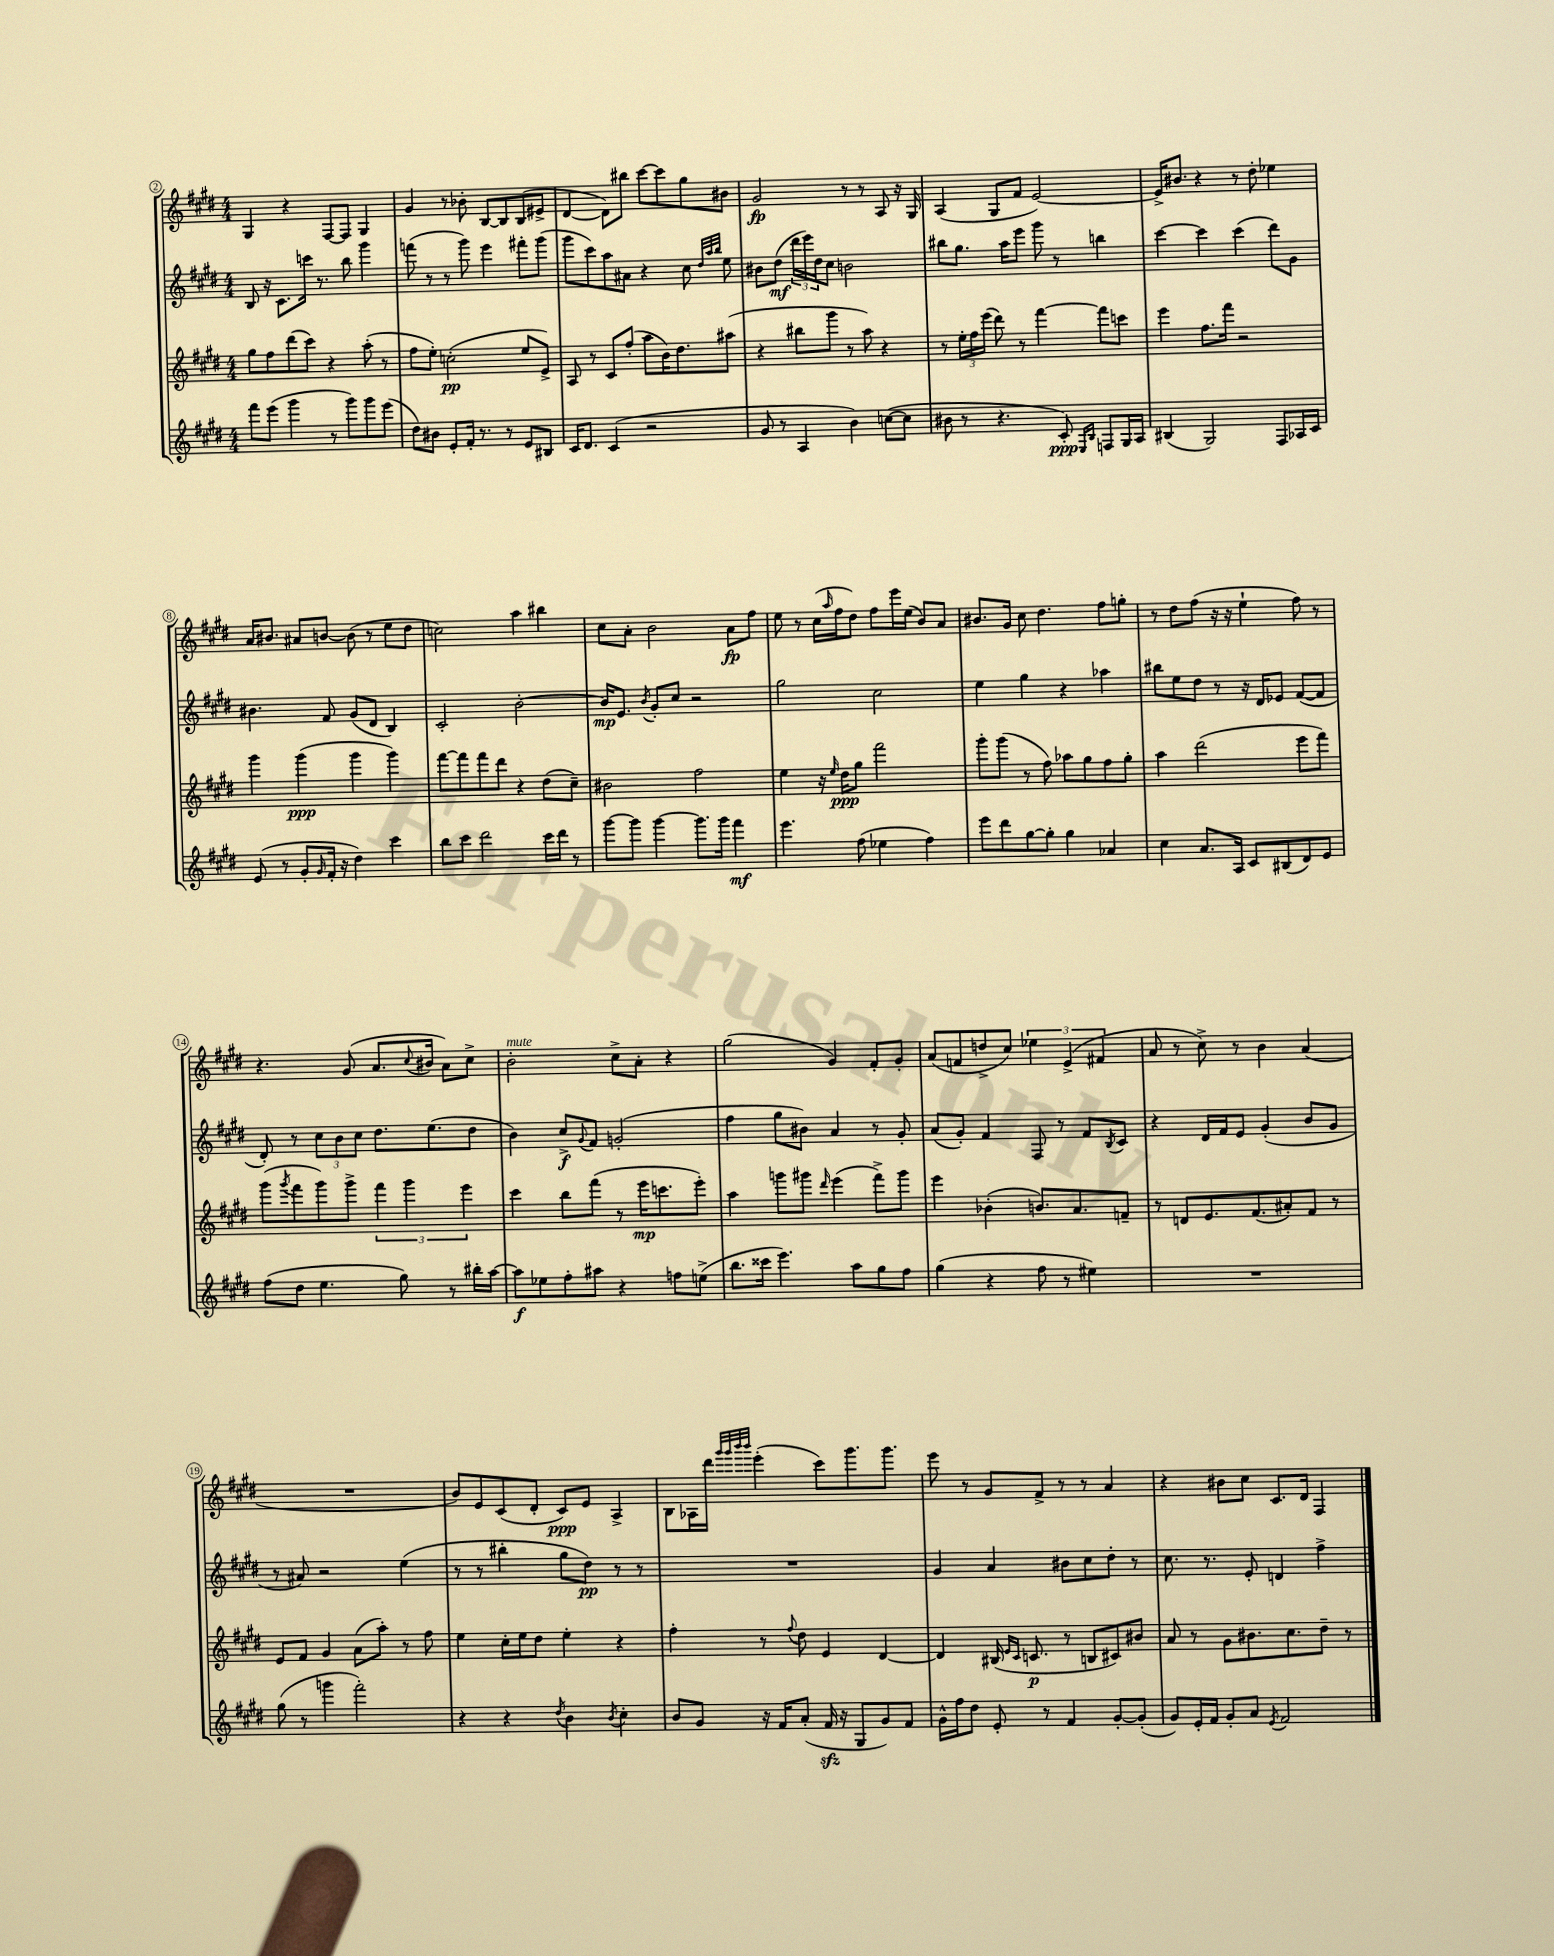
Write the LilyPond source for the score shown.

<<
\new StaffGroup <<
\new Staff = "s0" {
    \clef treble \key e \major \numericTimeSignature \time 4/4
    gis4 r4 fis8~ fis8 gis4 |
    gis'4 r8 bes'8-. b8~ b8 b8( eis'8-> |
    dis'4~ dis'8) bis''8 cis'''8~ cis'''8 gis''8 bis'8 |
    gis'2\fp r8 r8 a8 r16 gis16 |
    a4( gis8 fis'8 e'2~) |
    e'16-> bis'8. r4 r8 dis''8-. ees''4 |
    a'16 bis'8. ais'8 b'8~ b'8( r8 e''8 dis''8 |
    c''2) a''4 bis''4 |
    cis''8 a'8-. b'2 a'8\fp fis''8 |
    e''8 r8 cis''16( \grace { a''16 } fis''16 dis''8) fis''8 e'''16 e''16( b'8) a'8 |
    bis'8. gis'16 cis''8 dis''4. fis''8 g''8-. |
    r8 dis''8 fis''8( r16 r16 e''4-! fis''8) r8 |
    r4. gis'8( a'8. \appoggiatura { cis''8 } bis'16 a'8) cis''8-> |
    b'2-.^\markup { \italic "mute" } cis''8-> a'8-. r4 |
    gis''2( gis'4) fis'8-. gis'8-. |
    a'8( f'8 d''8-> cis''8) \tuplet 3/2 { ees''4 e'4->( fis'4 } |
    a'8 r8 cis''8->) r8 b'4 a'4( |
    R1 |
    b'8) e'8 cis'8( dis'8-. cis'8\ppp) e'8 a4-> |
    b8 aes16 dis'''16 \grace { gis'''32 gis'''32 b'''32 b'''32 } e'''4-.( cis'''8) gis'''8. gis'''8. |
    e'''8 r8 gis'8 fis'8-> r8 r8 a'4 |
    r4 bis'8 cis''8 cis'8. dis'16 fis4 \bar "|." |
}
\new Staff = "s1" {
    \clef treble \key e \major \numericTimeSignature \time 4/4
    b8 r16 cis'8. c'''16 r8. b''8 gis'''4 |
    f'''8( r8 r8 gis'''8) e'''4 fis'''8-. gis'''8( |
    gis'''8 cis'''8) a''8 ais'8 r4 cis''8 \grace { dis''32 a''32 b''32 } e''8 |
    bis'8 dis''8\mf( \tuplet 3/2 { dis'''16 e'''16) dis''16 } cis''8 b'2 |
    bis''8 gis''8. a''16 e'''8 gis'''8 r8 b''4 |
    cis'''4~ cis'''4 cis'''4( dis'''8) gis'8 |
    bis'4. fis'8 gis'8( dis'8 b4) |
    cis'2-. b'2~-. |
    b'16\mp e'8. \acciaccatura { b'8 } gis'8-. cis''8 r2 |
    gis''2 cis''2 |
    e''4 gis''4 r4 aes''4 |
    bis''8 e''8 dis''8 r8 r16 dis'16 ees'8 fis'8~( fis'8 |
    dis'8-.) r8 \tuplet 3/2 { cis''8 b'8 cis''8 } dis''8. e''8.( dis''8 |
    b'4) cis''8->\f \appoggiatura { gis'8 } fis'8 g'2-.( |
    fis''4 gis''8 bis'8) a'4 r8 gis'8-. |
    a'8( gis'8-.) fis'4 fis8 r8 fis'8 \acciaccatura { b8 } cis'8 |
    r4 dis'16 fis'16 e'8 gis'4-.( b'8 gis'8 |
    r8 ais'8) r2 e''4( |
    r8 r8 bis''4-. gis''8 dis''8\pp) r8 r8 |
    R1 |
    gis'4 a'4 bis'8 cis''8 dis''8-. r8 |
    cis''8. r8. e'8-. d'4 fis''4-> \bar "|." |
}
\new Staff = "s2" {
    \clef treble \key e \major \numericTimeSignature \time 4/4
    gis''8 fis''8 dis'''8( cis'''8) r4 a''8-.( r8 |
    fis''8 e''8-.) c''2-.\pp( e''8 e'8->) |
    a8 r8 cis'8 fis''8-.( a''8 b'16) dis''8. ais''8( |
    r4 bis''8 gis'''8 r8 a''8) r4 |
    r8 \tuplet 3/2 { e''16-. fis''16 e'''16( } dis'''8) r8 fis'''4~ fis'''8 c'''8 |
    e'''4 fis''8. fis'''16 r2 |
    gis'''4 gis'''4\ppp( gis'''4 gis'''4) |
    fis'''8~ fis'''8 fis'''8 dis'''8 r4 dis''8( cis''8--) |
    bis'2 fis''2 |
    e''4 r16 \grace { e''16 } dis''16\ppp gis''8 fis'''2 |
    gis'''8-. gis'''8( r8 fis''8) aes''8 gis''8 fis''8 gis''8-. |
    a''4 dis'''2( e'''8 fis'''8) |
    gis'''8( \acciaccatura { gis'''8 } fis'''8 gis'''8) gis'''8-> \tuplet 3/2 { fis'''4 gis'''4 e'''4 } |
    cis'''4 b''8 fis'''8( r8 e'''16\mp c'''8. e'''8-.) |
    a''4 g'''8 gis'''8 \grace { dis'''16 } e'''4( fis'''8->) gis'''8 |
    e'''4 bes'4-.( b'8.) a'8. f'8-- |
    r8 d'8 e'8. fis'8.( ais'8-.) fis'8 r8 |
    e'8 fis'8 gis'4 a'8( a''8-.) r8 fis''8 |
    e''4 cis''16-. e''16 dis''8 e''4-. r4 |
    fis''4-. r8 \appoggiatura { fis''8 } dis''8 e'4 dis'4~ |
    dis'4 bis16( \grace { e'16 cis'16 } c'8.\p r8 b8 cis'8) bis'8 |
    a'8 r8 gis'8 bis'8. cis''8. dis''8-- r8 \bar "|." |
}
\new Staff = "s3" {
    \clef treble \key e \major \numericTimeSignature \time 4/4
    fis'''8 e'''8( gis'''4 r8 gis'''8) gis'''8 e'''8( |
    dis''8) bis'8 e'8-. fis'16-. r8. r8 e'8 bis8 |
    cis'16 dis'8. cis'4( r2 |
    gis'8 r8 a4 b'4) c''8~( c''8 |
    bis'8 r8 r4. cis'8-.\ppp) \grace { e16 b16 } f8 gis16 a16 |
    bis4( gis2) fis8 aes16 cis'16 |
    e'8( r8 gis'8-. \grace { gis'16 } fis'16-. r16 dis''4) cis'''4 |
    b''8 cis'''8 dis'''2 cis'''16 dis'''16 r8 |
    gis'''8~ gis'''8 gis'''4~ gis'''8. gis'''16 fis'''4\mf |
    e'''4. fis''8( ees''4 fis''4) |
    e'''8 dis'''8 gis''8~ gis''8-. gis''4 aes'4 |
    cis''4 a'8. a16 cis'8 bis8( dis'8) e'8 |
    fis''8( dis''8 e''4. gis''8) r8 bis''16-. a''16~ |
    a''8\f ees''8 fis''8-. ais''8 r4 f''8 e''8->( |
    b''8. cisis'''16 e'''4.) a''8 gis''8 fis''8 |
    gis''4( r4 fis''8 r8 eis''4) |
    R1 |
    gis''8( r8 g'''4 fis'''2-.) |
    r4 r4 \acciaccatura { dis''8 } b'4 \acciaccatura { b'8 } cis''4-. |
    b'8 gis'8 r16 fis'16 a'8-.( fis'16\sfz r16 gis8 gis'8) fis'8 |
    gis'16-^ fis''16 dis''8 e'8-. r8 fis'4 gis'8~-. gis'8-.( |
    gis'8) e'16-. fis'16 gis'8-. a'8 \acciaccatura { e'8 } fis'2 \bar "|." |
}
>>
>>
\layout { \context { \Score currentBarNumber = #2 \override BarNumber.stencil = #(make-stencil-circler 0.1 0.3 ly:text-interface::print) } }
